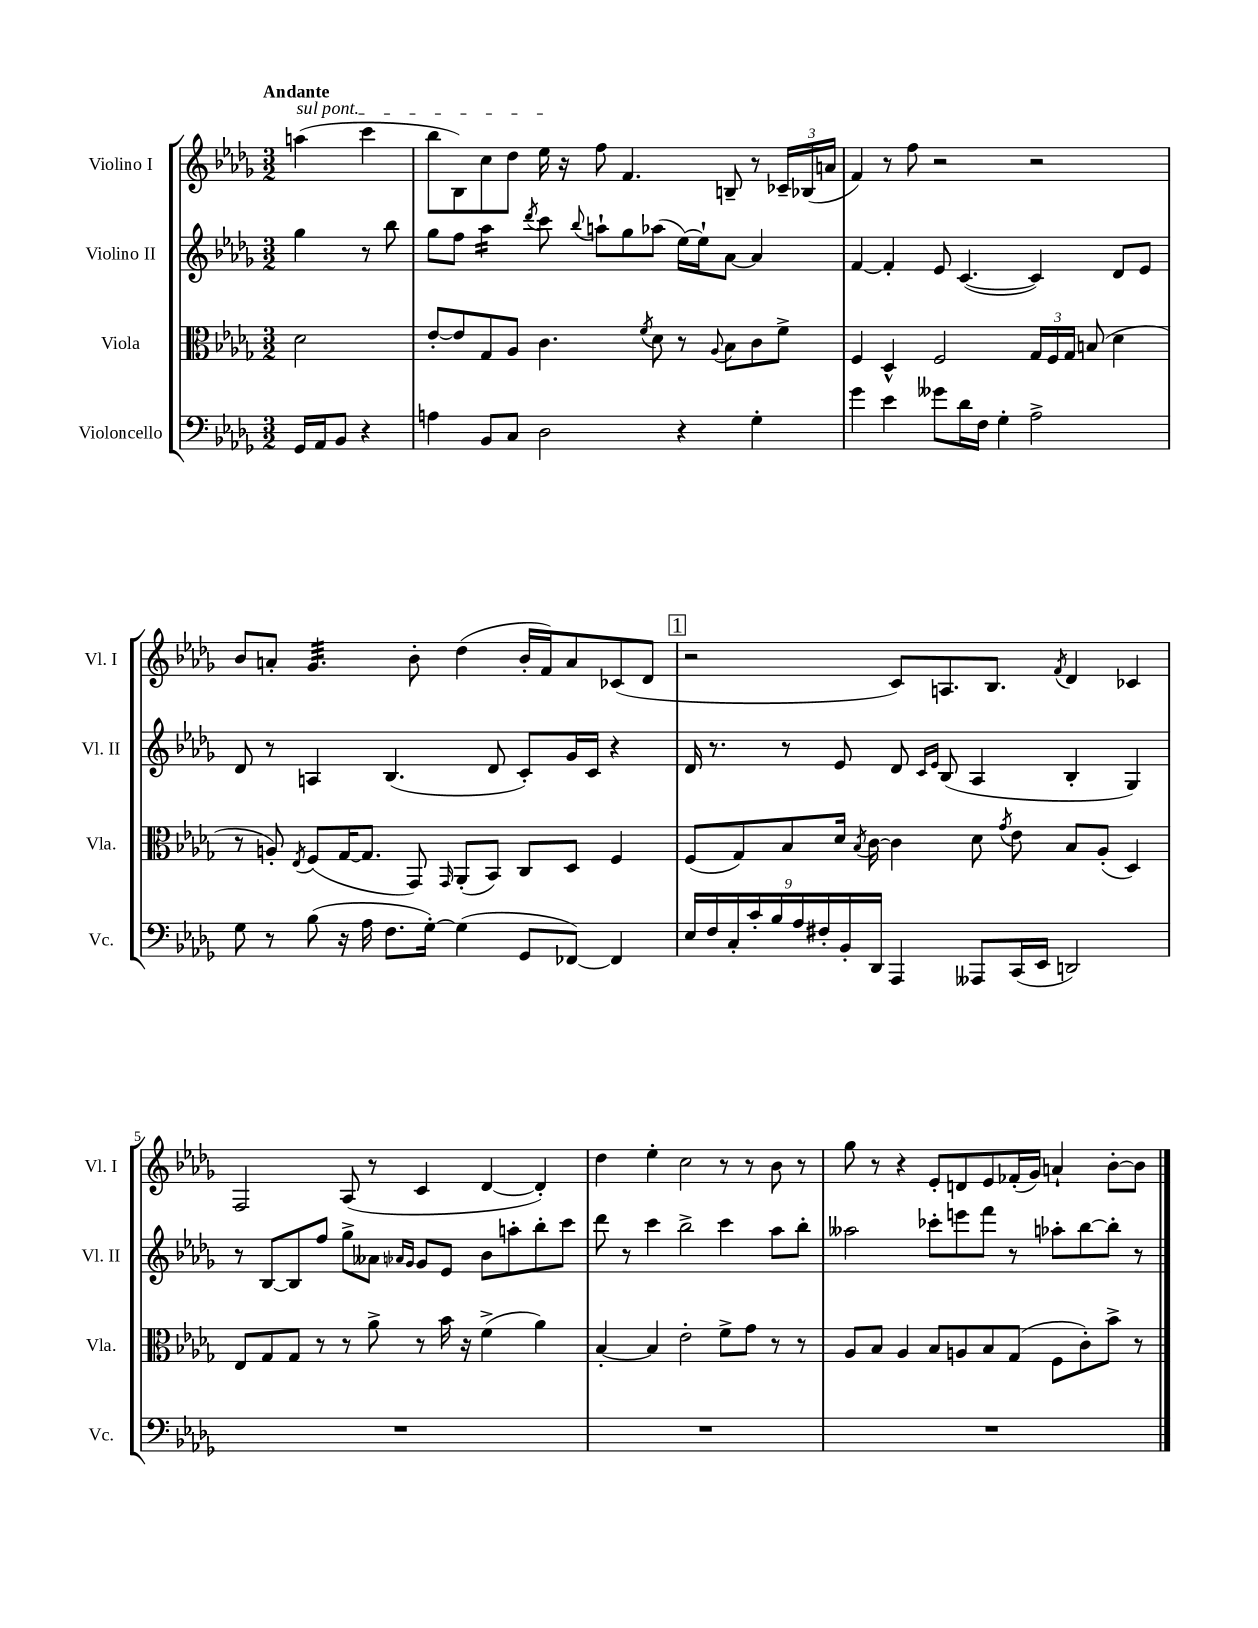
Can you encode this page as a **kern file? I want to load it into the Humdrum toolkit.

**kern	**kern	**kern	**kern
*staff4	*staff3	*staff2	*staff1
*clefF4	*clefC3	*clefG2	*clefG2
*k[b-e-a-d-g-]	*k[b-e-a-d-g-]	*k[b-e-a-d-g-]	*k[b-e-a-d-g-]
*M3/2	*M3/2	*M3/2	*M3/2
16GG-	2d-	4gg-	(4aa
16AA-	.	.	.
8BB-	.	.	.
4r	.	8r	4ccc
.	.	8bb-	.
=	=	=	=
4A	[8e-'	8gg-	8bb-
.	8e-]	8ff	8B-)
8BB-	8G-	4aa-	8cc
8C	8A-	.	8dd-
.	.	8qddd-	.
2D-	4.c	8ccc	16ee-
.	.	.	16r
.	.	8qqbb-	.
.	.	8aa`	8ff
.	.	8gg-	4.f
.	8qf	.	.
.	8d-	(8aa-	.
4r	8r	[16ee-)	.
.	.	16ee-`]	.
.	8qqA-	.	.
.	8B-	[8a-	8B~
4G-'	8c	4a-]	8r
.	8f^	.	24c-~
.	.	.	(24B-
.	.	.	24a
=	=	=	=
4g-	4F	[4f	4f)
4e-	4D-^^	4f']	8r
.	.	.	8ff
8g--	2F	8e-	2r
16d-	.	([4.c	.
16F	.	.	.
4G-'	.	.	.
2A-^	24G-	4c])	2r
.	24F	.	.
.	24G-	.	.
.	(8B	.	.
.	4d-	8d-	.
.	.	8e-	.
=	=	=	=
8G-	8r	8d-	8b-
8r	8A')	8r	8a'
.	8qE-	.	.
(8B-	(8F	4A	4.g-
16r	[16G-	.	.
16A-	8.G-]	.	.
8.F	.	(4.B-	.
.	8GG-)	.	8b-'
[16G-')	.	.	.
.	16qqGG-	.	.
(4G-]	(8AA-'	.	(4dd-
.	8BB-)	8d-	.
8GG-	8C	8c')	16b-'
.	.	.	16f)
[8FF-)	8D-	16g-	8a
.	.	16c	.
4FF-]	4F	4r	(8c-
.	.	.	8d-
=	=	=	=
18E-	(8F	16d-	2r
18F	.	.	.
.	.	8.r	.
18C'	.	.	.
.	8G-)	.	.
18c'	.	.	.
18B-	.	.	.
.	8B-	8r	.
18A-	.	.	.
18F#'	.	.	.
.	16d-	8e-	.
18BB-'	.	.	.
.	8qB-	.	.
.	[16c	.	.
18DD-	.	.	.
4AAA-	4c]	8d-	8c)
.	.	16qqc	.
.	.	16qqe-	.
.	.	(8B-	8.A
8AAA--	8d-	4A-	.
.	.	.	8.B-
.	8qg-	.	.
(16CC	8e-	.	.
16EE-	.	.	.
.	.	.	8qf
2DD)	8B-	4B-'	4d-
.	(8A-'	.	.
.	4D-)	4G-)	4c-
=	=	=	=
1.r	8E-	8r	2F
.	8G-	[8B-	.
.	8G-	8B-]	.
.	8r	8ff	.
.	8r	8gg-^	(8A-
.	8a-^	8a--	8r
.	.	16qqa-	.
.	.	16qqg-	.
.	8r	8g-	4c
.	16b-	8e-	.
.	16r	.	.
.	(4f^	8b-	[4d-
.	.	8aa'	.
.	4a-)	8bb-'	4d-'])
.	.	8ccc	.
=	=	=	=
1.r	[4B-'	8ddd-	4dd-
.	.	8r	.
.	4B-]	4ccc	4ee-'
.	2e-'	2bb-^	2cc
.	8f^	4ccc	8r
.	8g-	.	8r
.	8r	8aa-	8b-
.	8r	8bb-'	8r
=	=	=	=
1.r	8A-	2aa--	8gg-
.	8B-	.	8r
.	4A-	.	4r
.	8B-	8ccc-'	8e-'
.	8A	8eee	8d
.	8B-	8fff	8e-
.	(8G-	8r	(16f-'
.	.	.	16g-)
.	8F	8aa-'	4a`
.	8c')	[8bb-	.
.	8b-^	8bb-']	[8b-'
.	8r	8r	8b-]
==	==	==	==
*-	*-	*-	*-
